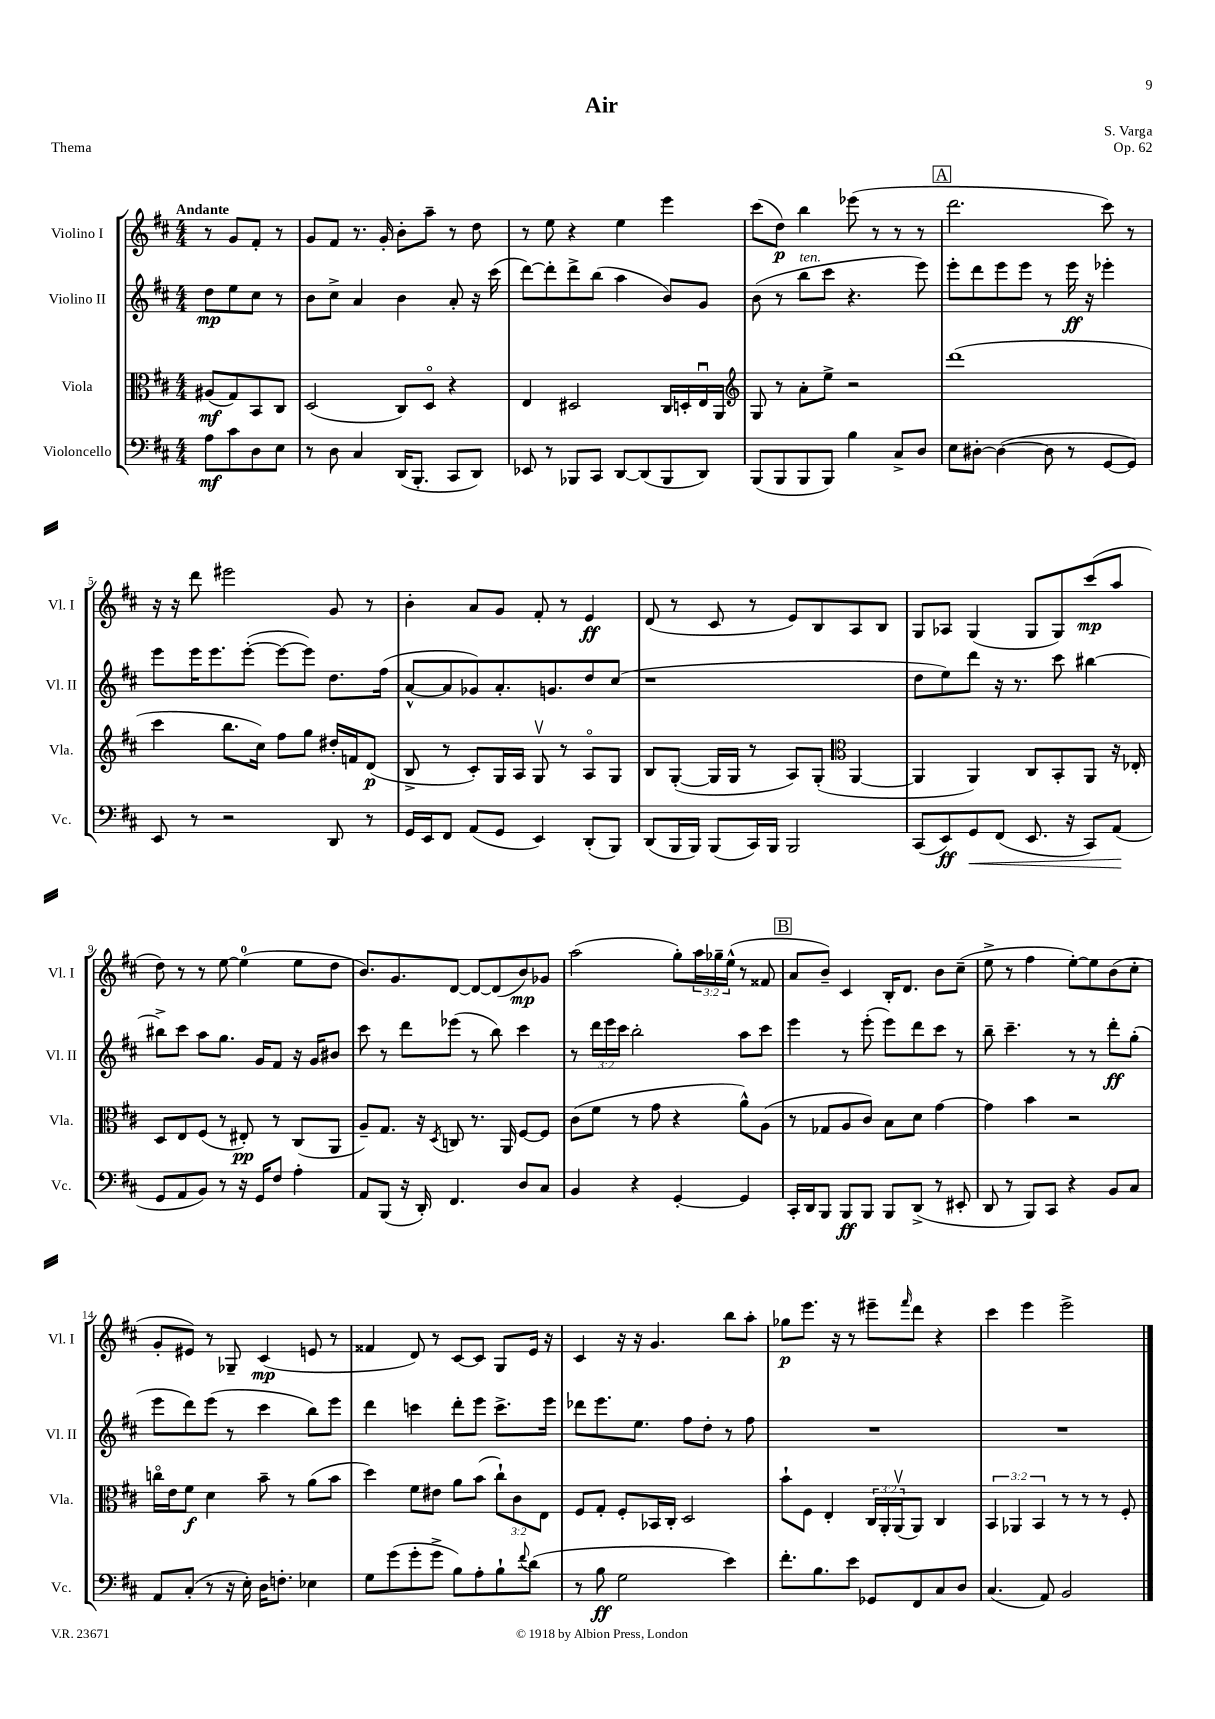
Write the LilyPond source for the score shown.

\header { title = "Air" composer = "S. Varga" opus = "Op. 62" piece = "Thema" }
<<
\new StaffGroup <<
\new Staff = "s0" \with { instrumentName = "Violino I" shortInstrumentName = "Vl. I" } {
    \clef treble \key d \major \numericTimeSignature \time 4/4 \override Staff.TupletNumber.text = #tuplet-number::calc-fraction-text \partial 2 \tempo "Andante"
    r8 g'8 fis'8-. r8 |
    g'8 fis'8 r8. g'16-. b'8-. a''8-- r8 d''8 |
    r8 e''8 r4 e''4 e'''4 |
    cis'''8( d''8\p) b''4 ees'''8( r8 r8 r8 |
    \mark \markup { \box "A" } d'''2. cis'''8) r8 |
    r16 r16 d'''8 eis'''2 g'8 r8 |
    b'4-. a'8 g'8 fis'8-. r8 e'4\ff |
    d'8( r8 cis'8 r8 e'8) b8 a8 b8 |
    g8 aes8 g4( g8 g8) cis'''8\mp( a''8 |
    d''8) r8 r8 e''8~ e''4-0( e''8 d''8 |
    b'8.) g'8. d'8~ d'8~ d'8( b'8\mp) ges'8 |
    a''2( g''8-.) \tuplet 3/2 { a''16 ges''16-- e''16-^( } r8 fisis'8 |
    \mark \markup { \box "B" } a'8 b'8--) cis'4 b16-. d'8. b'8 cis''8--( |
    e''8-> r8 fis''4 e''8~-.) e''8 b'8( cis''8-. |
    g'8-. eis'8) r8 ges8-- cis'4\mp( e'8 r8 |
    fisis'4 d'8) r8 cis'8~ cis'8 g8 e'16 r16 |
    cis'4 r16 r16 g'4. b''8 a''8-. |
    ges''8\p e'''8. r16 r8 eis'''8-- \grace { fis'''16 } d'''8 r4 |
    cis'''4 e'''4 e'''2-> \bar "|." |
}
\new Staff = "s1" \with { instrumentName = "Violino II" shortInstrumentName = "Vl. II" } {
    \clef treble \key d \major \numericTimeSignature \time 4/4 \override Staff.TupletNumber.text = #tuplet-number::calc-fraction-text \partial 2
    d''8\mp e''8 cis''8 r8 |
    b'8 cis''8-> a'4 b'4 a'8-. r16 cis'''16( |
    d'''8~) d'''8-. d'''8-> b''8( a''4 b'8) g'8 |
    b'8( r8 b''8^\markup { \italic "ten." } cis'''8 r4. e'''8) |
    \mark \markup { \box "A" } e'''8-. d'''8 e'''8 e'''8 r8 e'''16\ff r16 ees'''4-. |
    e'''8 e'''16 e'''8. e'''8~-.( e'''8~ e'''8) d''8. fis''16( |
    a'8~-^ a'8 ges'8) a'8.-. g'8. d''8 cis''8( |
    r1 |
    d''8 e''8) d'''8 r16 r8. cis'''8 bis''4~ |
    bis''8-> cis'''8 a''8 g''8. g'16 fis'8 r16 g'16 bis'8 |
    cis'''8 r8 d'''8 ees'''8( r8 b''8) cis'''4 |
    r8 \tuplet 3/2 { d'''16 e'''16 cis'''16 } b''2-. a''8 cis'''8 |
    \mark \markup { \box "B" } e'''4 r8 e'''8-.( e'''8) d'''8 cis'''8 r8 |
    b''8-- cis'''4.-- r8 r8 d'''8-.\ff g''8-.( |
    e'''8 d'''8) e'''8( r8 cis'''4 b''8) e'''8 |
    d'''4 c'''4 d'''8-. e'''8 c'''8.-> e'''16 |
    des'''8 e'''8. e''8. fis''8 d''8-. r8 fis''8 |
    R1 |
    R1 \bar "|." |
}
\new Staff = "s2" \with { instrumentName = "Viola" shortInstrumentName = "Vla." } {
    \clef alto \key d \major \numericTimeSignature \time 4/4 \override Staff.TupletNumber.text = #tuplet-number::calc-fraction-text \partial 2
    ais8\mf( g8) b,8 cis8 |
    d2( cis8) d8\flageolet r4 |
    e4 dis2 cis16 d16-. e16\downbow a,16 |
    \clef treble g8 r8 a'8-. e''8-> r2 |
    \mark \markup { \box "A" } d'''1( |
    cis'''4 b''8. cis''16) fis''8 g''8 dis''16-. f'16 d'8\p( |
    b8-> r8 cis'8-.) g16 a16 g8\upbow r8 a8\flageolet g8 |
    b8 g8~-.( g16 g16 r8 a8) g8-.( \clef alto a,4~ |
    a,4 a,4) cis8 b,8-. a,8 r16 ees16-. |
    d8 e8 fis8( r8 eis8-.\pp) r8 cis8( a,8 |
    a8--) g8. r16 \acciaccatura { d8 } c8 r8. a,16 fis8~ fis8 |
    cis'8( fis'8 r8 g'8 r4 a'8-^) a8( |
    \mark \markup { \box "B" } r8 ges8 a8 cis'8) b8 d'8 g'4~ |
    g'4 b'4 r2 |
    c''16\flageolet e'16 fis'8\f d'4 b'8-- r8 a'8( b'8 |
    d''4) fis'8 eis'8 a'8 b'8( \tuplet 3/2 { cis''8-!) cis'8 e8 } |
    fis8 g8-. fis8-. bes,16 cis16-. d2 |
    b'8-! fis8 e4-. \tuplet 3/2 { cis16 a,16-. a,16\upbow( } a,8) cis4 |
    \tuplet 3/2 { b,4 aes,4 b,4 } r8 r8 r8 fis8-. \bar "|." |
}
\new Staff = "s3" \with { instrumentName = "Violoncello" shortInstrumentName = "Vc." } {
    \clef bass \key d \major \numericTimeSignature \time 4/4 \partial 2
    a8\mf cis'8 d8 e8 |
    r8 d8 cis4 d,16( b,,8.-. cis,8 d,8) |
    ees,8 r8 bes,,8 cis,8 d,8~ d,8( bes,,8 d,8) |
    b,,8( b,,8 b,,8 b,,8) b4 cis8-> d8 |
    \mark \markup { \box "A" } e8 dis8~-. dis4~( dis8 r8 g,8~ g,8) |
    e,8 r8 r2 d,8 r8 |
    g,16 e,16 fis,8 a,8( g,8 e,4) d,8-.( b,,8) |
    d,8( b,,16 b,,16) b,,8( cis,16) b,,16 b,,2 |
    cis,8( e,8\ff) g,8\< fis,8( e,8. r16 cis,8) a,8\!( |
    g,8 a,8 b,8) r8 r16 g,16 fis8 a4-. |
    a,8 b,,8( r16 d,16-.) fis,4. d8 cis8 |
    b,4 r4 g,4~-. g,4 |
    \mark \markup { \box "B" } cis,16-. d,16 b,,8 b,,8\ff b,,8 b,,8 d,8->( r8 eis,8-. |
    d,8 r8 b,,8) cis,8 r4 b,8 cis8 |
    a,8 cis8-.( r8 r16 e16-.) d16 f8.-. ees4 |
    g8 g'8( g'8-. g'8-> b8) a8-. b8-! \appoggiatura { fis'8 } d'8( |
    r8 b8\ff g2 e'4) |
    fis'8.-. b8. e'8 ges,8 fis,8 cis8 d8 |
    cis4.( a,8) b,2 \bar "|." |
}
>>
>>
